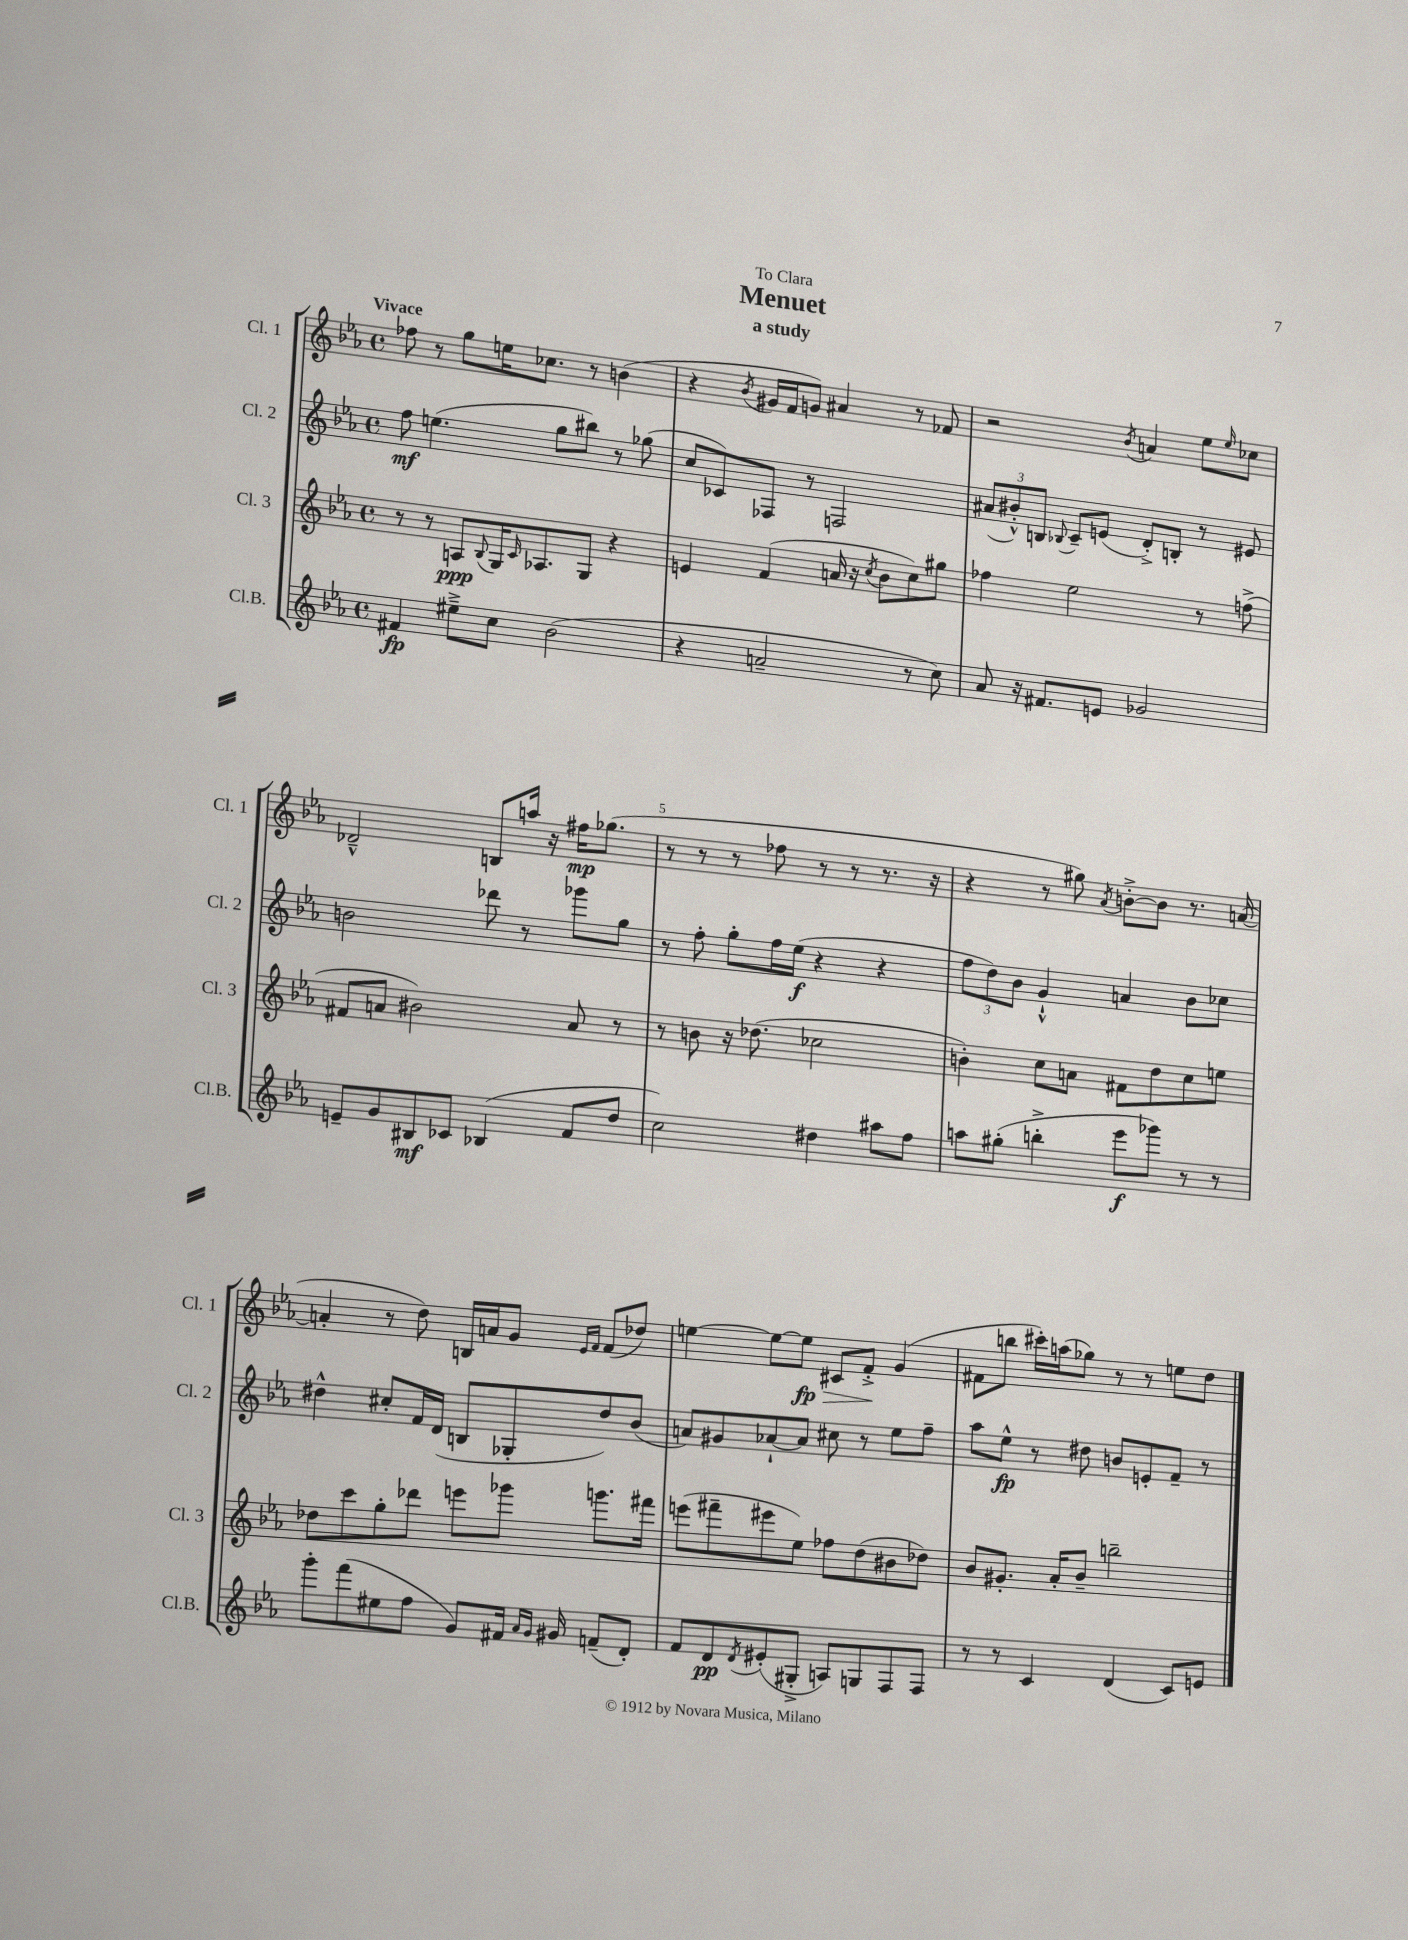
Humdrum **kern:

**kern	**kern	**kern	**kern
*staff4	*staff3	*staff2	*staff1
*clefG2	*clefG2	*clefG2	*clefG2
*k[b-e-a-]	*k[b-e-a-]	*k[b-e-a-]	*k[b-e-a-]
*M4/4	*M4/4	*M4/4	*M4/4
*met(c)	*met(c)	*met(c)	*met(c)
4f#/	8r	8ff\	8ff-\
.	8r	(4.ee\	8r
8ee#~^\L	8A/L	.	8gg\L
.	8qqB-/	.	.
8cc\J	16G/K	.	16ee\K
.	16qqc/	.	.
.	8.A-/	.	8.cc-\J
(2b-\	.	8gg\L	.
.	8G/J	8bb#\J)	8r
.	4r	8r	(4b\
.	.	(8gg-\	.
=	=	=	=
4r	4e/	8cc/L	4r
.	.	8c-/)	.
.	.	.	8qb-/
2a~/	(4f/	8F-/J	16g#/LL
.	.	.	16f/J
.	.	8r	8g/J)
.	16a/	2F/	4a#/
.	16r	.	.
.	8qcc/	.	.
.	8b-\L	.	.
8r	8cc\)	.	8r
8cc\)	8gg#\J	.	8f-/
=	=	=	=
8a-/	4ff-\	(12a#/L	2r
.	.	12b#'^^/)	.
16r	.	.	.
.	.	12B/J	.
8.f#/L	.	.	.
.	.	8qqB-/	.
.	2ee-\	8c~/L	.
8e/J	.	(8e/J	.
.	.	.	8qb-/
2g-/	.	8d'^/L)	4a/
.	.	8B'/J	.
.	8r	8r	8ee-\L
.	.	.	16qqee-/
.	(8ff^\	8e#/	8cc-\J
=	=	=	=
8e~/L	8f#/L	2b\	2d-~^^/
8g/	8a/J	.	.
8B#/	2b#\)	.	.
8c-/J	.	.	.
(4B-/	.	8ddd-\	8B/L
.	.	8r	16aa/Jk
.	.	.	16r
8f/L	8a/	8ggg-\L	16ff#\LK
.	.	.	(8.gg-\J
8dd/J	8r	8gg\J	.
=	=	=	=
2cc\)	8r	8r	8r
.	8b\	8ff'\	8r
.	16r	8gg'\L	8r
.	(8.dd-\	.	.
.	.	16ff\L	8ff-\
.	.	(16ee-\JJ	.
4dd#\	2cc-\	4r	8r
.	.	.	8r
8aa#\L	.	4r	8.r
8ff\J	.	.	.
.	.	.	16r
=	=	=	=
8aa\L	4b'\)	12ff\L	4r
.	.	12dd\)	.
(8gg#'\J	.	.	.
.	.	12b-\J	.
4bb'^\	8cc\L	4g`^^/	8r
.	8a\J	.	8gg#\)
.	.	.	8qa-/
8eee-\L	8f#\L	4a/	[8b'^\L
8ggg-\J)	8dd\	.	8b\]J
8r	8cc\	8b-\L	8.r
8r	8ee\J	8cc-\J	.
.	.	.	([16a/
=	=	=	=
8ggg'\L	8dd-\L	4dd#^^\	4a'/]
(8fff\	8ccc\	.	.
8ee#\	8gg'\	8cc#'/L	8r
8ff\J	8ddd-\J	16f/L	8dd\)
.	.	(16d/JJ	.
8g/L)	8eee\L	8B/L	16B/LL
.	.	.	16a/J
16f#/Jk	8ggg-\J	8G-'/	8g/J
16qqa-/LL	.	.	.
16qqg/JJ	.	.	.
16g#/	.	.	.
.	.	.	16qqe-/LL
.	.	.	16qqf/JJ
(8f~/L	8.ggg\L	8dd#/)	(8f/L
8d'/J)	.	(8b-/J	8dd-/J)
.	16fff#\Jk	.	.
=	=	=	=
8f/L	(8eee\L	8a/L)	[4ee\
8d/	8fff#~\	8g#/	.
8qd/	.	.	.
(8e#'/	8eee#\	[8a-`/	8ee\_L
8G#'^/J	8ee-\J)	8a-/]J	8ee\]J
8A/L)	8ff-\L	8cc#\	8c#/L
8G/	(8dd\	8r	8f'^/J
8F/	8b#\	8ee-\L	(4g/
8F/J	8dd-\J)	8ff~\J	.
=	=	=	=
8r	8b-/L	8aa-\L	8f#\L
8r	8.g#'/J	8ee-^^\J	8bb\J
4c/	.	8r	16ccc#'\LL)
.	16a-'/LK	.	(16aa\J
.	8b-~/J	8dd#\	8gg-\J)
(4d/	2bb~\	8b/L	8r
.	.	8e'/	8r
8c/L)	.	8f~/J	8ee\L
8e/J	.	8r	8dd\J
==	==	==	==
*-	*-	*-	*-
